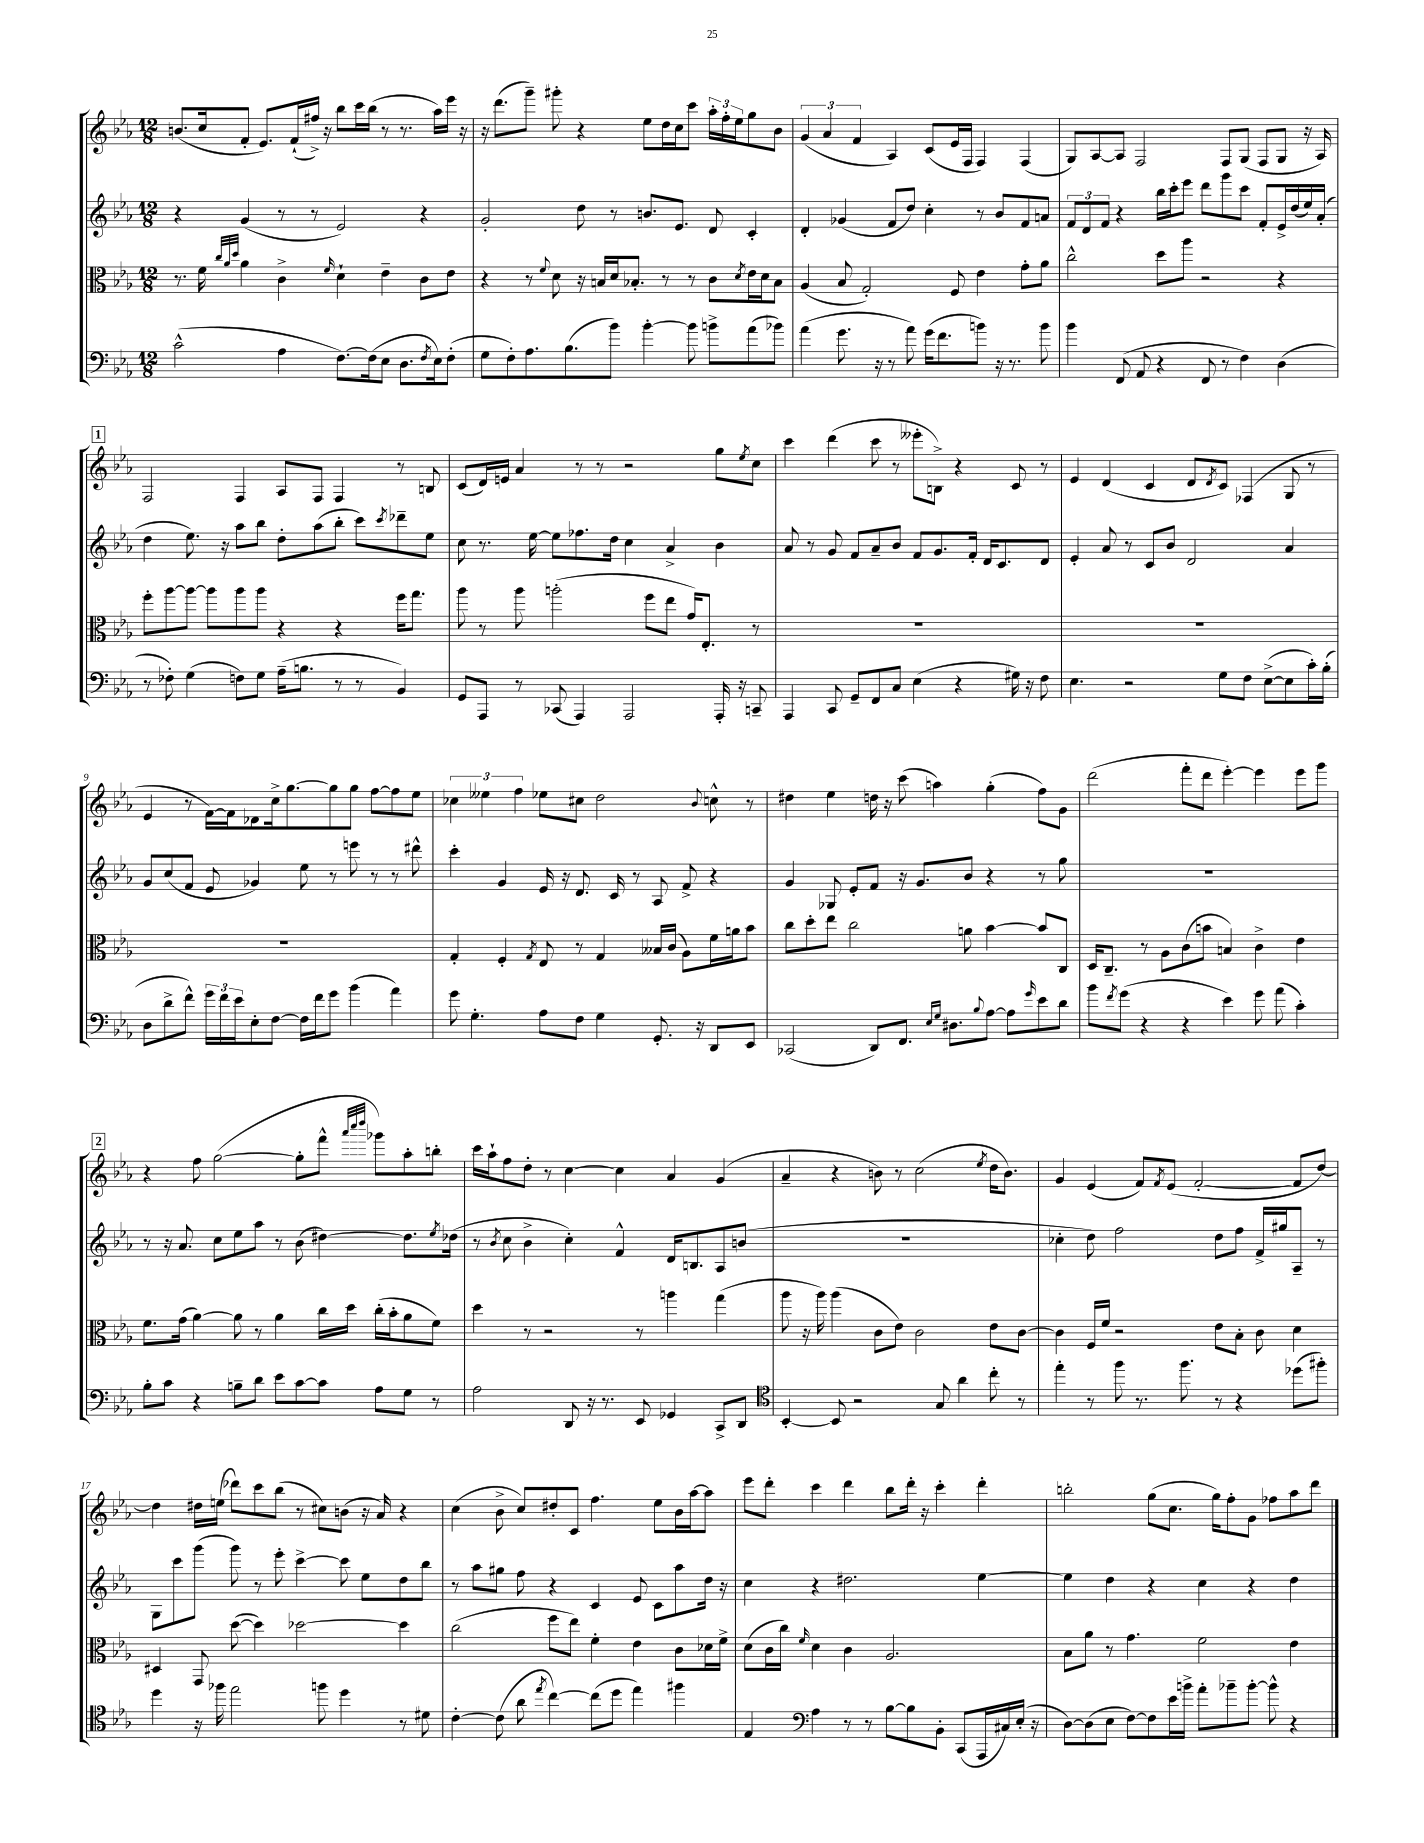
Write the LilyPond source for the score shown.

<<
\new StaffGroup <<
\new Staff = "s0" {
    \clef treble \key ees \major \numericTimeSignature \time 12/8
    b'8.( c''16 f'8-. ees'8.) f'16-!( fis''16->) r16 bes''8 c'''16 bes''16( r8 r8. aes''16) ees'''16 r16 |
    r16 d'''8.( g'''8--) gis'''8-. r4 ees''8 d''16 c''16 c'''8 \tuplet 3/2 { aes''16-. f''16-. ees''16 } g''8 bes'8 |
    \tuplet 3/2 { g'4( aes'4 f'4 } aes4) c'8( ees'16 f16 f4) f4( |
    g8) aes8~ aes8 f2 f8 g8( f8 g8 r16 aes16) |
    \mark \markup { \box "1" } f2 f4 aes8 f8 f4 r8 b8 |
    c'8( d'16) e'16 aes'4 r8 r8 r2 g''8 \acciaccatura { ees''8 } c''8 |
    c'''4 d'''4( c'''8 r8 eeses'''8-. b8->) r4 c'8 r8 |
    ees'4 d'4( c'4 d'8 \acciaccatura { d'8 } c'8) fes4( g8 r8 |
    ees'4 r8 f'16~) f'16 des'8 c''16-> g''8.~ g''8 g''8 f''8~ f''8 ees''8 |
    \tuplet 3/2 { ces''4 eeses''4 f''4 } ees''8 cis''8 d''2 \appoggiatura { bes'8 } c''8-^ r8 |
    dis''4 ees''4 d''16 r16 c'''8( a''4) g''4-.( f''8) g'8 |
    d'''2( f'''8-. d'''8 ees'''4~-.) ees'''4 ees'''8 g'''8 |
    \mark \markup { \box "2" } r4 f''8 g''2~( g''8-. f'''8-^ \grace { aes'''32 c''''32 d''''32 } ges'''8) aes''8-. b''8-. |
    c'''16 aes''16-! f''8 d''8-. r8 c''4~ c''4 aes'4 g'4( |
    aes'4-- r4 b'8) r8 c''2( \acciaccatura { ees''8 } d''16 b'8.) |
    g'4 ees'4( f'8) \acciaccatura { f'8 } ees'8( f'2~-. f'8 d''8~) |
    d''4 dis''16 e''16( des'''8) c'''8 bes''8( r8 cis''8) b'8( r16 aes'16) r4 |
    c''4( bes'8-> c''8) dis''8-. c'8 f''4. ees''8 bes'16 aes''16~ aes''8 |
    ees'''8 d'''8-. c'''4 d'''4 bes''8 d'''16-. r16 c'''4-. d'''4-. |
    b''2-. g''8( c''8. g''16) f''8-. g'8 fes''8 aes''8 d'''8 \bar "|." |
}
\new Staff = "s1" {
    \clef treble \key ees \major \numericTimeSignature \time 12/8
    r4 g'4( r8 r8 ees'2) r4 |
    g'2-. d''8 r8 b'8. ees'8. d'8 c'4-. |
    d'4-. ges'4( f'8 d''8) c''4-. r8 bes'8 f'8 a'8 |
    \tuplet 3/2 { f'8 d'8 f'8 } r4 bes''16 c'''16-. ees'''8 d'''8 g'''8 c'''8 f'8-. ees'16-> d''16( ees''16) aes'16-.( |
    \mark \markup { \box "1" } d''4 ees''8.) r16 aes''8 bes''8 d''8-. aes''8( bes''8-. c'''8) \acciaccatura { c'''8 } des'''8-- ees''8 |
    c''8 r8. ees''16~ ees''8 fes''8. d''16 c''4 aes'4-> bes'4 |
    aes'8 r8 g'8 f'8 aes'8-- bes'8 f'8 g'8. f'16-. d'16 c'8. d'8 |
    ees'4-. aes'8 r8 c'8 bes'8 d'2 aes'4 |
    g'8 c''8( f'8 ees'8 ges'4) ees''8 r8 e'''8 r8 r8 dis'''8-^ |
    c'''4-. g'4 ees'16 r16 d'8. c'16 r8 aes8 f'8-> r4 |
    g'4 ges8 ees'8-. f'8 r16 g'8. bes'8 r4 r8 g''8 |
    R1. |
    \mark \markup { \box "2" } r8 r16 aes'8. c''8 ees''8 aes''8 r8 bes'8( dis''4~) dis''8. \acciaccatura { ees''8 } des''16( |
    r8 \acciaccatura { bes'8 } c''8 bes'4-> c''4-.) f'4-^ d'16 b8. aes8 b'8( |
    R1. |
    ces''4-. d''8) f''2 d''8 f''8 f'16-> gis''16 aes8-- r8 |
    g8 c'''8 g'''8( g'''8) r8 ees'''8-. c'''4~-> c'''8 ees''8 d''8 bes''8 |
    r8 aes''8 gis''8 f''8 r4 c'4 ees'8 c'8 aes''8 d''16 r16 |
    c''4 r4 dis''2. ees''4~ |
    ees''4 d''4 r4 c''4 r4 d''4 \bar "|." |
}
\new Staff = "s2" {
    \clef alto \key ees \major \numericTimeSignature \time 12/8
    r8. f'16 \grace { c''32 aes'32 d''32 } aes'4 c'4-> \grace { f'16 } d'4-! ees'4-- c'8 ees'8 |
    r4 r8 \appoggiatura { f'8 } d'8 r16 b16 d'16 bes8.-. r8 r8 c'8 \acciaccatura { d'8 } ees'16 d'16 bes8 |
    aes4( bes8 g2-.) f8 ees'4 g'8-. aes'8 |
    c''2-^ d''8 aes''8 r2 r4 |
    \mark \markup { \box "1" } f''8-. aes''8~ aes''8~ aes''8 aes''8 aes''8 r4 r4 f''16 g''8. |
    aes''8 r8 aes''8 a''2-.( f''8 ees''8 g'16) ees8.-. r8 |
    R1. |
    R1. |
    R1. |
    g4-. f4-. \acciaccatura { g8 } ees8 r8 g4 beses16 c'16( aes8) f'16 a'16 bes'8 |
    c''8 d''8-. ees''8 c''2 a'8 bes'4~ bes'8 c8 |
    d16 c8.-- r8 aes8 c'8( b'8 b4) c'4-> ees'4 |
    \mark \markup { \box "2" } f'8. g'16( aes'4~) aes'8 r8 aes'4 c''16 d''16 c''16-.( bes'16-. aes'8 f'8) |
    d''4 r8 r2 r8 a''4 g''4( |
    aes''8 r16 aes''16) aes''4( c'8 ees'8) c'2 ees'8 c'8~ |
    c'4 f16 f'16 r2 ees'8 bes8-. c'8 d'4 |
    dis4 g,8 d''8~( d''4) des''2~ des''4 |
    c''2( f''8 ees''8) f'4-. ees'4 c'8 des'16 f'16-> |
    d'8( c'16 c''16) \grace { f'16 } d'4 c'4 aes2. |
    bes8 aes'8 r8 g'4. f'2 ees'4 \bar "|." |
}
\new Staff = "s3" {
    \clef bass \key ees \major \numericTimeSignature \time 12/8
    c'2-^( aes4 f8.~) f16( ees8 d8. \acciaccatura { f8 } ees16) f8-.( |
    g8 f8-.) aes8. bes8.( bes'8) bes'4~-. bes'8 b'8-> aes'8( bes'8) |
    aes'4( g'8. r16 r8 aes'8) g'16( f'8. b'8) r16 r8. b'8 |
    bes'4 f,8( aes,8 r4 f,8 r8 f4) d4( |
    \mark \markup { \box "1" } r8 fes8-.) g4( f8) g8 aes16--( b8. r8 r8 bes,4) |
    g,8 aes,,8 r8 ces,8( aes,,4) aes,,2 aes,,16-. r16 c,8-- |
    aes,,4 c,8 g,8-- f,8 c8 ees4( r4 gis16) r16 f8 |
    ees4. r2 g8 f8 ees8~->( ees8 c'16-.) bes16-.( |
    d8 d'8-> f'8-^) \tuplet 3/2 { g'16 f'16 ees'16 } ees8-. f8~ f16 f'16 g'8 bes'4( aes'4) |
    g'8 g4.-. aes8 f8 g4 g,8.-. r16 d,8 ees,8 |
    ces,2( d,8) f,8. \grace { ees16 g16 } dis8. \appoggiatura { bes8 } aes8~ aes8 \grace { g'16 } ees'8 d'8 |
    bes'8 \acciaccatura { f'8 } g'8( r4 r4 ees'4) g'8 aes'8( c'4-.) |
    \mark \markup { \box "2" } bes8-. c'8 r4 b8-- d'8 ees'8 c'8~ c'8 aes8 g8 r8 |
    aes2 d,8 r16 r8. ees,8 ges,4 c,8-> d,8 |
    \clef tenor bes,4~-. bes,8 r2 g8 aes'4 c''8-. r8 |
    ees''4-. r8 f''8 r8. f''8. r8 r4 des''8( fis''8-.) |
    d''4 r16 fes''16 ees''2 f''8 d''4 r8 dis'8 |
    c'4~-. c'8( aes'8 \acciaccatura { ees''8 } c''4~) c''8( d''8 ees''4) fis''4 |
    ees4 \clef bass aes4 r8 r8 bes8~ bes8 bes,8-. c,8( aes,,16 cis16) ees16-.( r16 |
    d8~) d8( ees8 f8~) f8 ees'16 b'16-> aes'8-. bes'8-- bes'8~-. bes'8-^ r4 \bar "|." |
}
>>
>>
